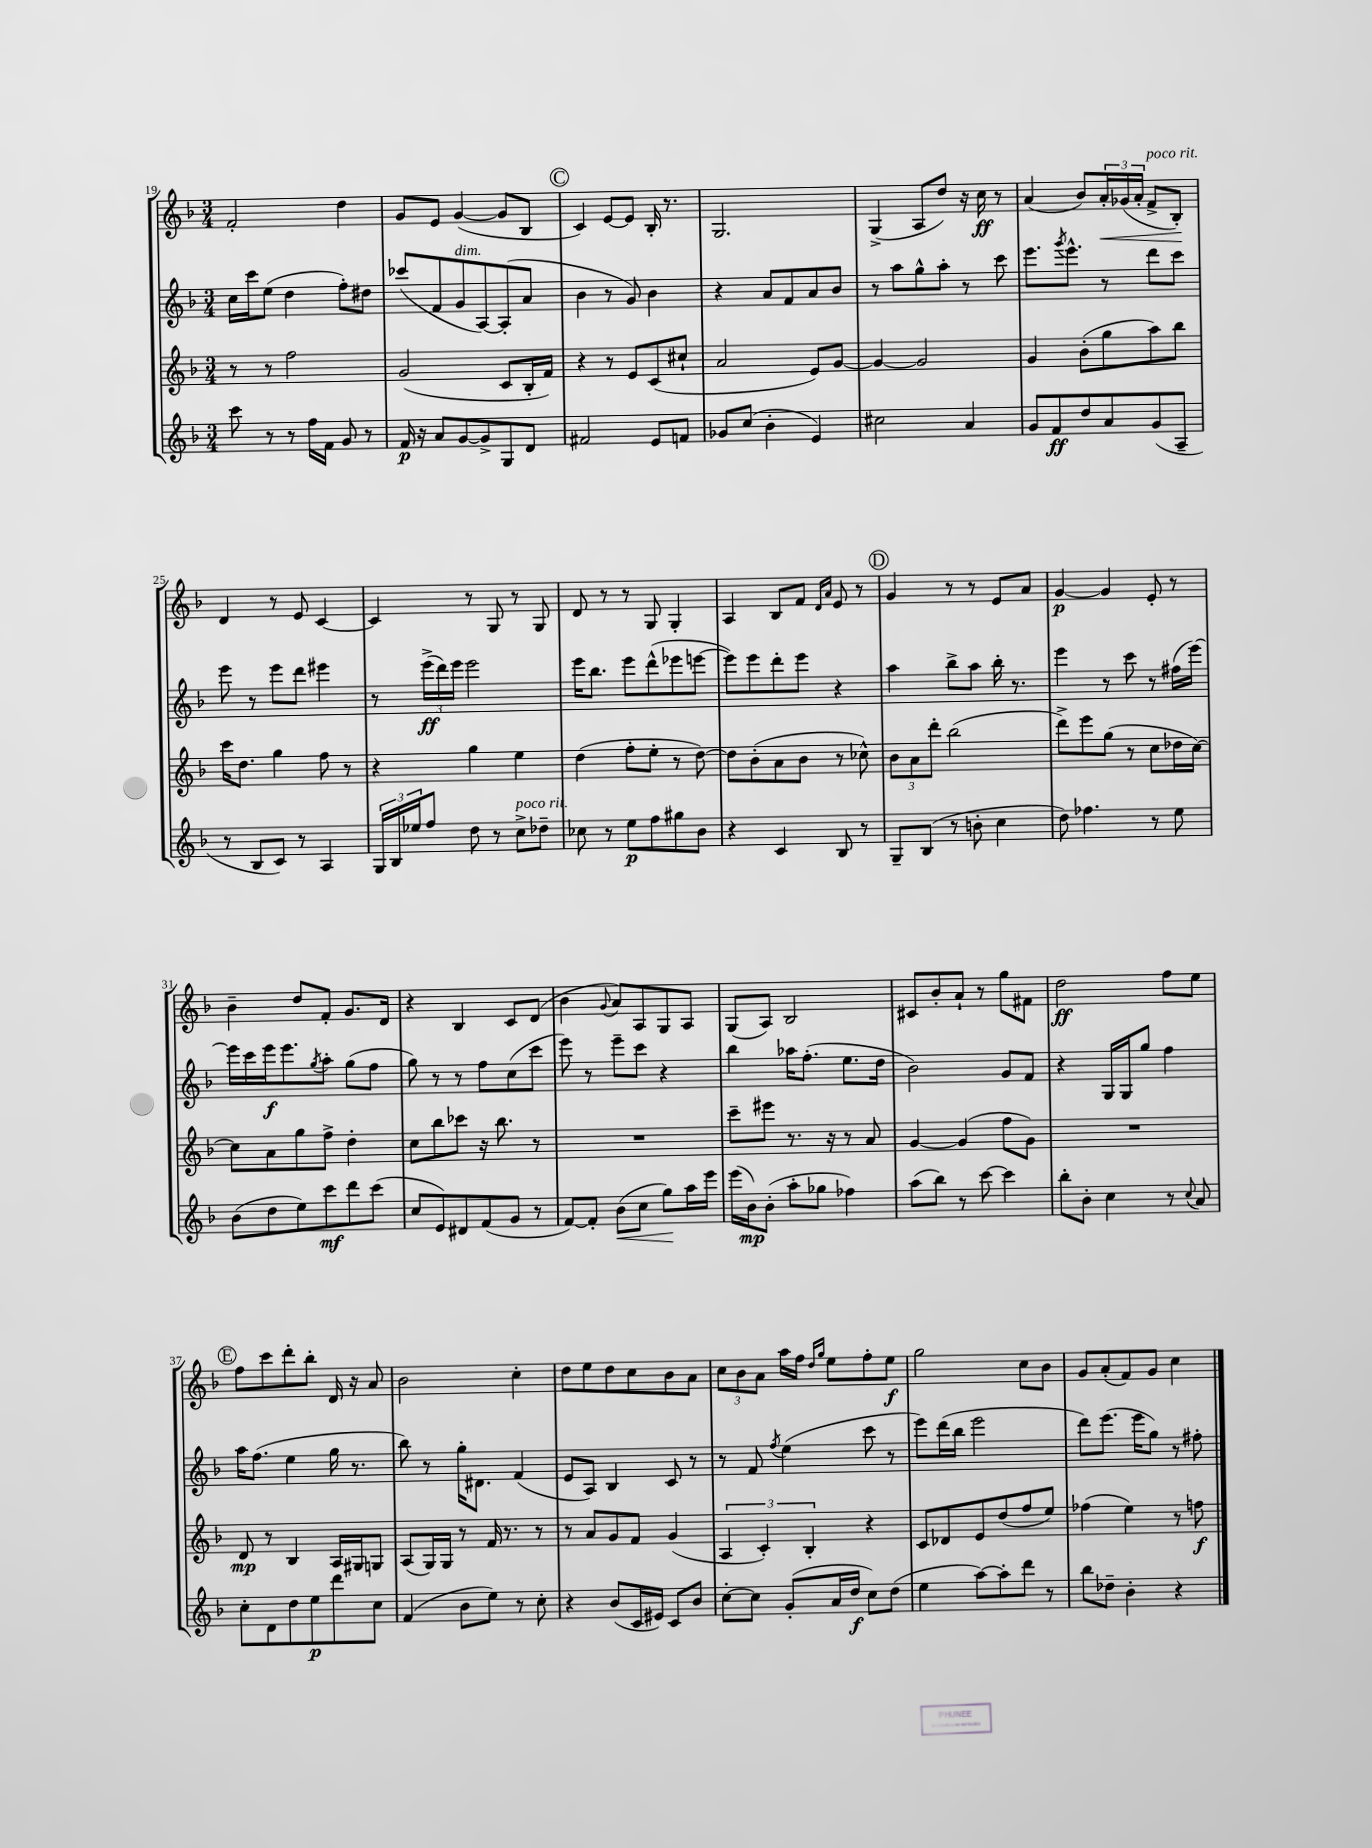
<<
\new StaffGroup <<
\new Staff = "s0" {
    \clef treble \key f \major \numericTimeSignature \time 3/4
    f'2-. d''4 |
    g'8 e'8 g'4~( g'8 bes8 |
    \mark \markup { \circle "C" } c'4) e'8~ e'8 bes16-. r8. |
    g2. |
    g4->( a8 d''8) r16 c''16\ff r8 |
    a'4( bes'8) \tuplet 3/2 { a'16-.\< ges'16( a'16-. } f'8->^\markup { \italic "poco rit." } bes8-.\!) |
    d'4 r8 e'8 c'4~ |
    c'4 r8 g8 r8 g8 |
    d'8 r8 r8 g8 g4-. |
    a4 bes8 f'8 \grace { d'16 a'16 } e'8 r8 |
    \mark \markup { \circle "D" } g'4 r8 r8 e'8 a'8 |
    g'4~\p g'4 e'8-. r8 |
    bes'4-- d''8 f'8-. g'8. d'16 |
    r4 bes4 c'8 d'8( |
    bes'4 \appoggiatura { g'8 } a'8) a8 g8 a8 |
    g8( a8) bes2 |
    cis'8 bes'8-. a'8-! r8 g''8 fis'8 |
    d''2\ff f''8 e''8 |
    \mark \markup { \circle "E" } f''8 c'''8 d'''8-. bes''8-. d'16 r16 a'8 |
    bes'2 c''4-. |
    d''8 e''8 d''8 c''8 bes'8 a'8 |
    \tuplet 3/2 { c''8 bes'8 a'8 } a''16 f''16 \grace { d''16 g''16 } e''8 f''8-. e''8\f |
    g''2 c''8 bes'8 |
    g'8 a'8-.( f'8) g'8 c''4 \bar "|." |
}
\new Staff = "s1" {
    \clef treble \key f \major \numericTimeSignature \time 3/4
    c''16 c'''16 e''8( d''4 f''8-.) dis''8 |
    ces'''8( f'8 g'8^\markup { \italic "dim." } a8~) a8-.( a'8 |
    \mark \markup { \circle "C" } bes'4 r8 g'8) bes'4 |
    r4 a'8 f'8 a'8 bes'8 |
    r8 a''8 g''8-^ a''8-. r8 c'''8 |
    e'''8. \acciaccatura { g'''8 } e'''8.-^ r8 d'''8 c'''8 |
    e'''8 r8 e'''8 d'''8 eis'''4 |
    r8 \tuplet 3/2 { e'''16->\ff( d'''16) e'''16 } e'''2 |
    e'''16 bes''8. e'''8 d'''8-^( ees'''8 e'''8~ |
    e'''8) e'''8 d'''8-. e'''8 r4 |
    \mark \markup { \circle "D" } a''4 bes''8-> a''8 bes''16-. r8. |
    e'''4 r8 c'''8 r8 fis''16( e'''16~) |
    e'''16 c'''16 e'''16\f e'''8. \acciaccatura { g''8 } a''8-. g''8( f''8 |
    g''8) r8 r8 f''8 c''8( c'''8 |
    e'''8) r8 e'''8-- c'''8 r4 |
    bes''4 aes''16 f''8.-.( e''8. d''16 |
    bes'2) g'8 f'8 |
    r4 g16 g16 g''8 f''4 |
    \mark \markup { \circle "E" } a''16 f''8.( e''4 g''16 r8. |
    bes''8) r8 g''16-. dis'8. f'4( |
    e'8 a8) bes4 c'8 r8 |
    r8 f'8 \acciaccatura { f''8 } e''4( c'''8 r8 |
    e'''8) d'''16( bes''16 e'''2 |
    d'''8) e'''8.( e'''16 g''8) r8 fis''8-. \bar "|." |
}
\new Staff = "s2" {
    \clef treble \key f \major \numericTimeSignature \time 3/4
    r8 r8 f''2 |
    g'2( c'8 bes16-. f'16) |
    \mark \markup { \circle "C" } r4 r8 e'8 c'8( cis''8-! |
    a'2 e'8) g'8~ |
    g'4~ g'2 |
    g'4 bes'8-.( g''8 a''8) bes''8 |
    c'''16 d''8. g''4 f''8 r8 |
    r4 g''4 e''4 |
    d''4( f''8-. e''8-. r8 d''8~) |
    d''8 bes'8-.( a'8 bes'8 r8 ces''8-^) |
    \mark \markup { \circle "D" } \tuplet 3/2 { bes'8 a'8 d'''8-. } bes''2( |
    d'''8->) e'''8 g''8( r8 c''8 des''16 c''16~) |
    c''8 a'8 g''8 f''8-> d''4-. |
    c''8 bes''8 ces'''8 r16 bes''8. r8 |
    R2. |
    c'''8-- eis'''8 r8. r16 r8 a'8 |
    g'4~ g'4( f''8 g'8) |
    R2. |
    \mark \markup { \circle "E" } d'8\mp r8 bes4 a16 gis16 g8 |
    a8( g16) g16 r8 f'16 r8. r8 |
    r8 a'8 g'8 f'8 g'4( |
    \tuplet 3/2 { a4 c'4-.) bes4-. } r4 |
    c'8 des'8 e'8 d''8( f''8 e''8) |
    fes''4( e''4) r8 f''8\f \bar "|." |
}
\new Staff = "s3" {
    \clef treble \key f \major \numericTimeSignature \time 3/4
    c'''8 r8 r8 f''16 f'16 g'8 r8 |
    f'16\p r16 a'8 g'8~ g'8-> g8 d'8 |
    \mark \markup { \circle "C" } fis'2 e'8 f'8 |
    ges'8 c''8( bes'4-. e'4) |
    cis''2 a'4 |
    g'8 f'8\ff d''8 a'8 g'8( a8-- |
    r8 bes8 c'8) r8 a4 |
    \tuplet 3/2 { g16 bes16 ees''16 } f''8 d''8 r8 c''8->^\markup { \italic "poco rit." } des''8-- |
    ces''8 r8 e''8\p f''8 gis''8 bes'8 |
    r4 c'4 bes8 r8 |
    \mark \markup { \circle "D" } g8-- bes8( r8 b'8-. c''4 |
    d''8) fes''4. r8 e''8 |
    bes'8( d''8 e''8) c'''8\mf d'''8 c'''8( |
    c''8 e'8) dis'8 f'8( g'8 r8 |
    f'8~) f'8-. bes'8\<( c''8 g''8\!) a''16 e'''16 |
    e'''16( bes'16\mp) bes'8-.( a''8-. ges''8 fes''4) |
    a''8( bes''8) r8 c'''8~ c'''4 |
    bes''8-. bes'8-. c''4 r8 \appoggiatura { c''8 } a'8 |
    \mark \markup { \circle "E" } c''8-. d'8 d''8 e''8\p d'''8 c''8 |
    f'4( bes'8 e''8) r8 c''8-. |
    r4 bes'8( c'16 eis'16) c'8 bes'8 |
    c''8~-. c''8 g'8-.( a'16 d''16\f c''8) d''8( |
    e''4 a''8~) a''8-. d'''8 r8 |
    bes''8 des''8-- bes'4-. r4 \bar "|." |
}
>>
>>
\layout { \context { \Score currentBarNumber = #19 } }
